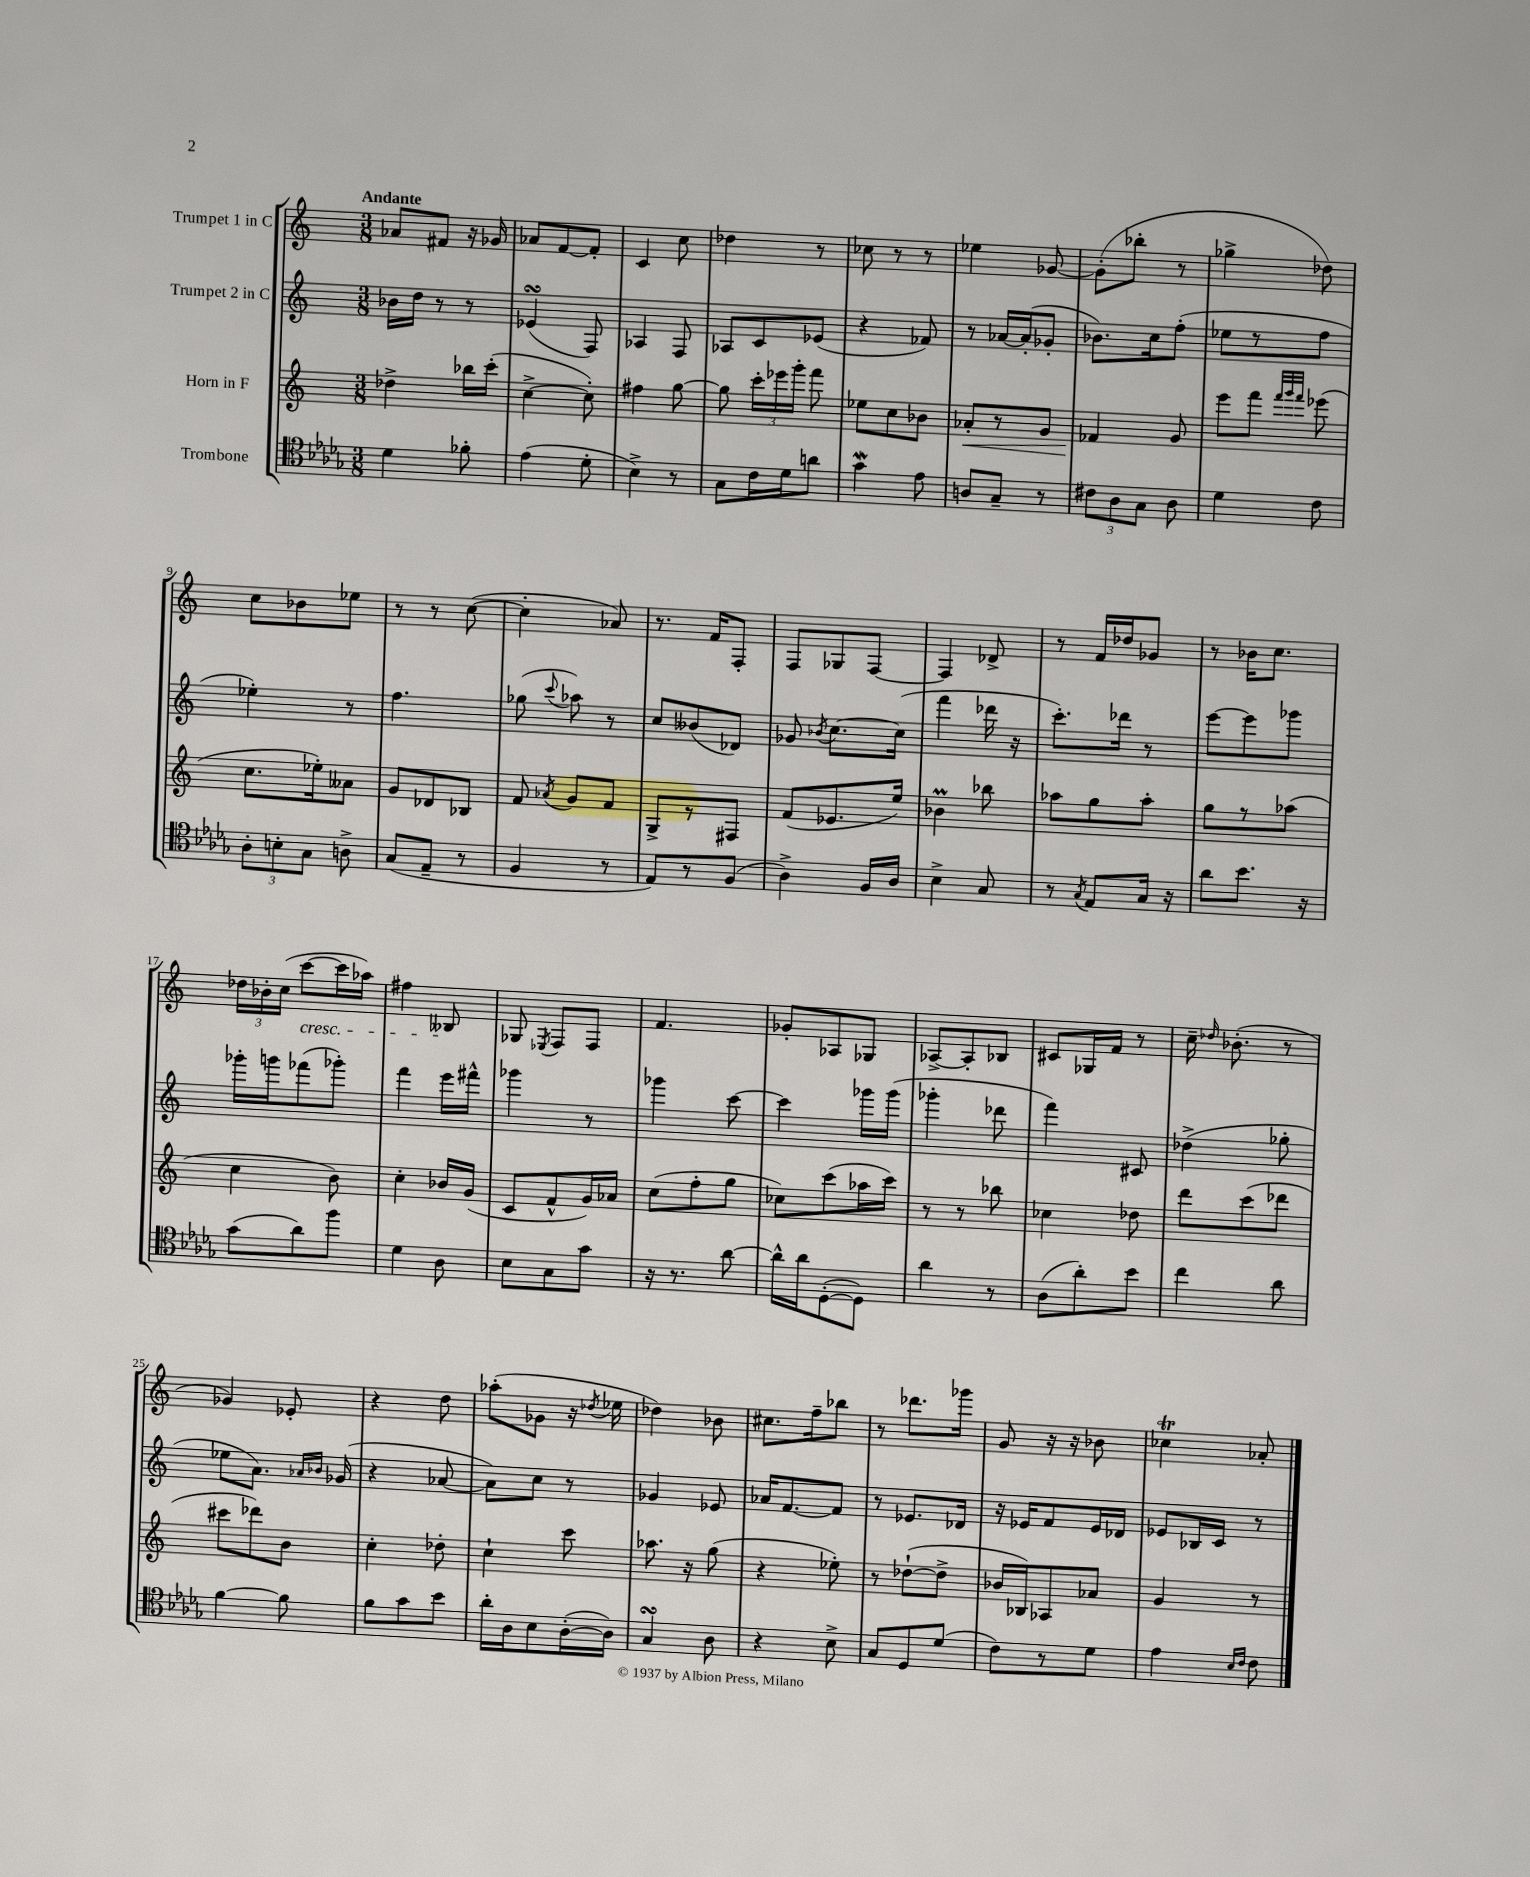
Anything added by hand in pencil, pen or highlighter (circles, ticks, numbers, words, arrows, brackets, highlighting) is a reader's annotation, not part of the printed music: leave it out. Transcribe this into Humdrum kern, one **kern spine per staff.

**kern	**kern	**kern	**kern
*staff4	*staff3	*staff2	*staff1
*clefC4	*clefG2	*clefG2	*clefG2
*k[b-e-a-d-g-]	*k[]	*k[]	*k[]
*M3/8	*M3/8	*M3/8	*M3/8
4d-\	4dd-^\	16b-\LL	8a-/L
.	.	16dd\JJ	.
.	.	8r	8f#/J
8f-'\	16bb-\LL	8r	16r
.	(16ccc'\JJ	.	16g-/
=	=	=	=
(4e-\	[4cc^\	(4e-/	8a-/L
.	.	.	[8f/
8d-'\	8cc'\])	8F/)	8f'/]J
=	=	=	=
4B-^\)	4ff#\	4A-/	4c/
8r	[8gg\	8F/	8cc\
=	=	=	=
8G-\L	8gg\]	8A-/L	4dd-\
16c\L	24ccc'\LL	8c/	.
.	24eee-\	.	.
16d-\J	.	.	.
.	24ggg'\JJ	.	.
8a\J	8fff\	(8e-/J	8r
=	=	=	=
4g-\	8ee-\L	4r	8cc-\
.	8cc\	.	8r
8e-\	8b-\J	8f-/)	8r
=	=	=	=
8A/L	8a-'/L	8r	4ee-\
8G-~/J	8r	[16a-/LL	.
.	.	(16a-'/]J	.
8r	8g/J	8g-'/J	[8g-/
=	=	=	=
12c#\L	4f-/	8.b-\L)	(8g-'\]L
12A-\	.	.	.
.	.	.	8bb-'\J
12G-\J	.	.	.
.	.	16cc\k	.
8A-\	8g/	(8ff'\J	8r
=	=	=	=
4d-\	8eee\L	8ee-\L	4gg-^\
.	8fff\J	8r	.
.	32qqfff/LLL	.	.
.	32qqggg/	.	.
.	32qqfff/JJJ	.	.
8c\	(8eee-\	8ff\J	8dd-\)
=	=	=	=
12A-'\L	8.cc\L	4ee-'\)	8cc\L
12B'\	.	.	.
.	.	.	8b-\
12G-\J	.	.	.
.	16ee-'\k)	.	.
8A^\	8a--\J	8r	8ee-\J
=	=	=	=
(8G-/L	8g/L	4.ff\	8r
8E-~/J	8d-/	.	8r
8r	8B-/J	.	([8cc\
=	=	=	=
4F/	8f/	(8gg-\	4cc'\]
.	8qa-/	8qqccc/	.
.	8g/L	8aa-\)	.
8r	8f/J	8r	8a-/)
=	=	=	=
8E-/L)	8G^/L	8cc/L	8.r
8r	8r	(8b--/	.
.	.	.	16f/LK
(8F/J	8F#/J	8d-/J)	8F'/J
=	=	=	=
4A-^\)	(8f/L	8g-/	8F/L
.	.	8qb-/	.
.	8.e-/	[8.cc\L	8G-/
16F/LL	.	.	[8F/J
16A-/JJ	16ee/Jk)	(16cc\]Jk	.
=	=	=	=
4B-^\	4b-\	4fff\	4F/]
8G-/	8bb-\	16ddd-\	8d-^/
.	.	16r	.
=	=	=	=
8r	8aa-\L	8.ccc'\L)	8r
8qG-/	.	.	.
8E-/L	8gg\	.	16f/LL
.	.	16ddd-\Jk	16dd-/J
16G-/Jk	8aa-'\J	8r	8g-/J
16r	.	.	.
=	=	=	=
8a-\L	8gg\L	[8eee\L	8r
8.b-\J	8r	8eee\]	16b-\LK
.	.	.	8.cc\J
.	(8aa-\J	8ggg-\J	.
16r	.	.	.
=	=	=	=
(8g-\L	4cc\	16ggg-'\LL	24dd-\LL
.	.	.	24b-'\
.	.	16ggg\J	.
.	.	.	(24cc\JJ
8a-\)	.	(8fff-\	[8ccc\L
8ff\J	8b\)	8ggg-'\J)	16ccc\]L
.	.	.	16aa-\JJ)
=	=	=	=
4d-\	4cc'\	4fff\	4ff#\
8A-\	16b-/LL	16eee\LL	8B--/
.	(16g/JJ	16fff#^^\JJ	.
=	=	=	=
8B-\L	8c/L	4ggg-\	8G-/
.	.	.	8qE-/
8G-\	8f^^/	.	8F/L
8g-\J	16g/L)	8r	8F/J
.	16a-/JJ	.	.
=	=	=	=
16r	(8cc\L	4ggg-\	4.f/
8.r	.	.	.
.	8ff'\	.	.
[8a-\	8gg\J	[8ccc\	.
=	=	=	=
16a-^^\]LL	8cc-\L)	4ccc\]	8g-'/L
16a-\J	.	.	.
([8D-'\	(8ccc\	.	8A-/
8D-\]J)	16aa-\L	16ggg-\LL	8G-/J
.	16ccc\JJ)	(16ggg-\JJ	.
=	=	=	=
4a-\	8r	4ggg-'\	[8A-^/L
.	8r	.	8A-'/]
8r	8bb-\	8ddd-\	8B-/J
=	=	=	=
(8A-\L	4cc-\	4fff\)	8c#/L
8a-'\)	.	.	16G-/L
.	.	.	16f/JJ
8b-\J	8dd-\	8c#/	8r
=	=	=	=
4cc\	8ddd\L	(4dd-^\	16cc~\
.	.	.	16qqdd-/
.	.	.	(8.b-'\
.	(8ccc\	.	.
8a-\	8ddd-\J	8gg-'\	8r
=	=	=	=
[4f\	8ccc#\L	8ee-\L	4g-/)
.	8ddd-\)	8.a\J)	.
8f\]	8b\J	.	8e-'/
.	.	16qqa-/LL	.
.	.	16qqb-/JJ	.
.	.	(16g-/	.
=	=	=	=
8f\L	4cc'\	4r	4r
8g-\	.	.	.
8b-\J	8dd-'\	[8a-/	8dd\
=	=	=	=
16a-'\LL	4cc`\	8a-\]L)	(8aa-'\L
16A-\J	.	.	.
8B-\	.	8cc\J	8g-\J
([16A-'\L	8ccc\	8r	16r
.	.	.	8qdd-/
16A-\]JJ)	.	.	16ee-\
=	=	=	=
4G-/	8.aa-\	4g-/	4dd-\)
.	16r	.	.
8A-\	(8gg\	8e-/	8b-\
=	=	=	=
4r	4r	16a-/LK	8.cc#\L
.	.	[8.f/	.
.	.	.	16ff~\k
8B-^\	8ee-'\)	8f/]J	8bb-\J
=	=	=	=
8G-/L	8r	8r	8r
8D-/	([8dd-`\L	8.e-/L	8.ddd-\L
(8d-/J	8dd-^\]J	.	.
.	.	16d-/Jk	16ggg-\Jk
=	=	=	=
8c\L)	16b-/LL	16r	8g/
.	16B-/J)	16e-/LK	.
8r	8A-/	8f/	16r
.	.	.	16r
8d-\J	8a-/J	16e-/L	8b-\
.	.	16d-/JJ	.
=	=	=	=
4e-\	4g/	8e-/L	4cc-\
.	.	16B-/L	.
.	.	16c/JJ	.
16qqB-/LL	.	.	.
16qqc/JJ	.	.	.
8c\	8r	8r	8a-'/
==	==	==	==
*-	*-	*-	*-
